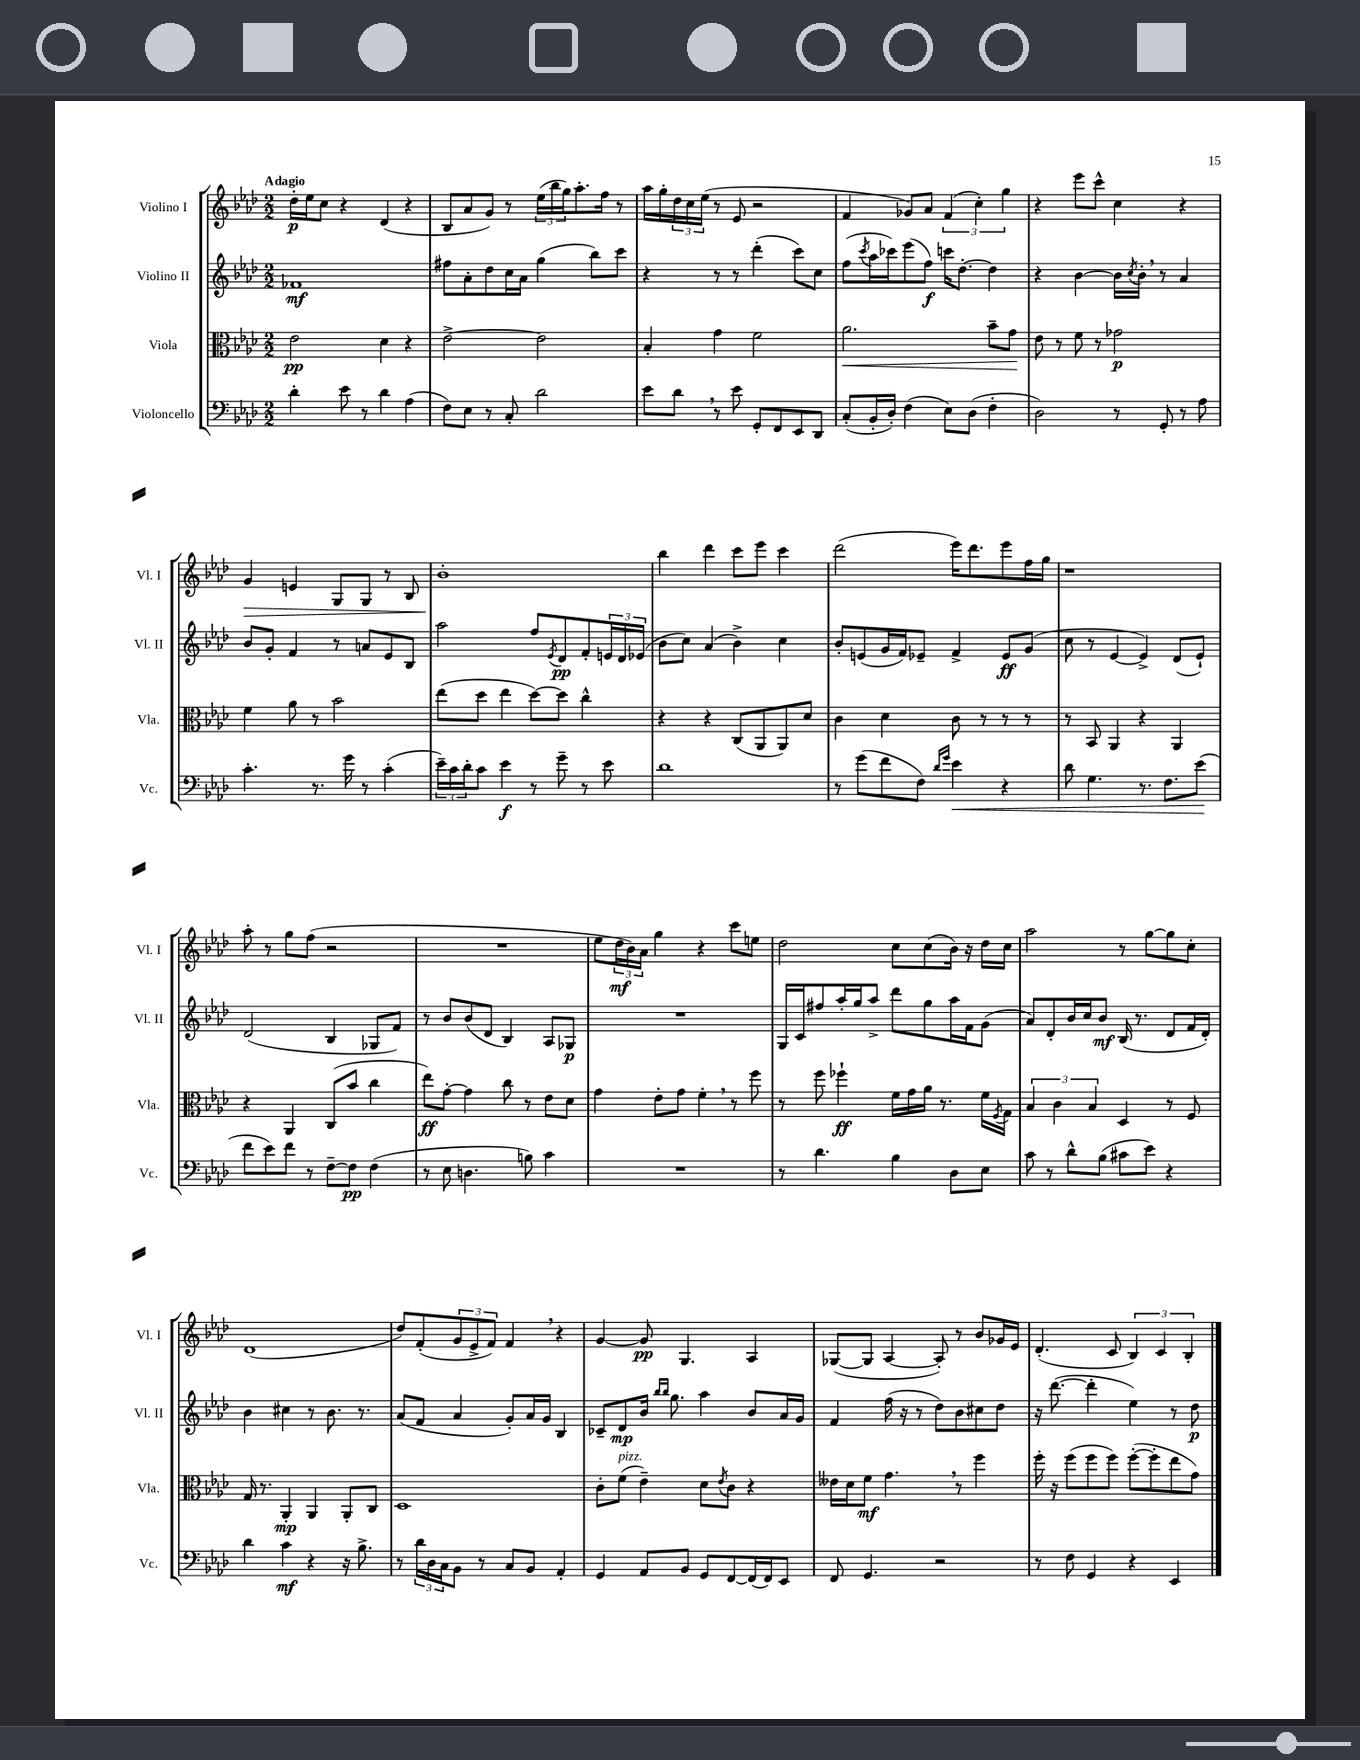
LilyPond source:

<<
\new StaffGroup <<
\new Staff = "s0" \with { instrumentName = "Violino I" shortInstrumentName = "Vl. I" } {
    \clef treble \key aes \major \numericTimeSignature \time 2/2 \tempo "Adagio"
    des''16-.\p ees''16 c''8 r4 des'4( r4 |
    bes8 aes'8 g'8) r8 \tuplet 3/2 { ees''16( bes''16 g''16) } aes''8.-. f''16 r8 |
    aes''16 g''16-. \tuplet 3/2 { des''16 c''16 ees''16( } r8 ees'8 r2 |
    f'4 ges'8) aes'8 \tuplet 3/2 { f'4( c''4-.) g''4 } |
    r4 ees'''8 c'''8-^ c''4 r4 |
    g'4\> e'4 g8 g8 r8 bes8 |
    bes'1-.\! |
    bes''4 des'''4 c'''8 ees'''8 c'''4 |
    des'''2( ees'''16) des'''8. ees'''8 f''16 g''16 |
    r1 |
    aes''8-. r8 g''8 f''8( r2 |
    R1 |
    ees''8 \tuplet 3/2 { des''16\mf bes'16) aes'16 } g''4 r4 c'''8 e''8 |
    des''2 c''8 c''8( bes'16) r16 des''16 c''16 |
    aes''2 r8 g''8~ g''8 c''8-. |
    des'1( |
    des''8) f'8-.( \tuplet 3/2 { g'8 ees'8-> f'8) } f'4 \breathe r4 |
    g'4~ g'8\pp g4. aes4 |
    ges8~( ges8 aes4~ aes8-.) r8 bes'8 ges'16 ees'16 |
    des'4.-.( c'8 \tuplet 3/2 { bes4) c'4 bes4-. } \bar "|." |
}
\new Staff = "s1" \with { instrumentName = "Violino II" shortInstrumentName = "Vl. II" } {
    \clef treble \key aes \major \numericTimeSignature \time 2/2
    fes'1\mf |
    fis''8 aes'8-. des''8 c''16 aes'16 g''4( bes''8) c'''8 |
    r4 r8 r8 des'''4-.( c'''8) c''8 |
    f''8( \acciaccatura { c'''8 } aes''16 ces'''16) ees'''8( f''8\f) c'''16 des''8.~-. des''4 |
    r4 bes'4~ bes'16 \acciaccatura { c''8 } bes'16-. \breathe r8 aes'4 |
    bes'8 g'8-. f'4 r8 a'8 ees'8 bes8 |
    aes''2 f''8 \acciaccatura { ees'8 } des'8\pp f'8-. \tuplet 3/2 { e'16 des'16 ees'16( } |
    bes'8 c''8) aes'4( bes'4->) c''4 |
    bes'8-. e'8( g'16 f'16) ees'8-- f'4-> ees'8\ff g'8( |
    c''8 r8 ees'4~ ees'4->) des'8( ees'8-!) |
    des'2( bes4 ges8 f'8) |
    r8 bes'8 bes'8( des'8 bes4) aes8 ges8\p |
    R1 |
    g16 c'16 fis''8 aes''16-. g''16 aes''8-> des'''8 g''8 aes''16 f'16 g'8( |
    aes'8) des'8-. bes'16 c''16 bes'8\mf bes16( r8. des'8 f'16 des'16-.) |
    bes'4 cis''4 r8 bes'8. r8. |
    aes'8( f'8 aes'4 g'8-.) aes'16 g'16 bes4 |
    ces'8-- des'8\mp bes'16 \grace { bes''16 bes''16 } g''8. aes''4 bes'8 aes'16 g'16 |
    f'4 f''16( r16 r8 des''8) bes'8 cis''8 des''8 |
    r16 des'''8.~( des'''4-. ees''4) r8 des''8\p \bar "|." |
}
\new Staff = "s2" \with { instrumentName = "Viola" shortInstrumentName = "Vla." } {
    \clef alto \key aes \major \numericTimeSignature \time 2/2
    ees'2\pp des'4 r4 |
    ees'2~-> ees'2 |
    bes4-. g'4 f'2 |
    aes'2.\< bes'8-- g'8\! |
    ees'8 r8 f'8 r8 ges'2\p |
    f'4 aes'8 r8 bes'2 |
    ees''8( des''8 ees''4 des''8~) des''8 c''4-^ |
    r4 r4 c8( aes,8 aes,8) des'8 |
    c'4 des'4 c'8 r8 r8 r8 |
    r8 bes,8 aes,4 r4 aes,4 |
    r4 aes,4 c8( bes'8 c''4 |
    ees''8\ff) g'8~-. g'4 c''8 r8 ees'8 des'8 |
    g'4 ees'8-. g'8 f'4-. \breathe r8 f''8 |
    r8 f''8 fes''4-!\ff f'16 g'16 aes'16 r8. f'16 \acciaccatura { f8 } g16 |
    \tuplet 3/2 { bes4 c'4 bes4 } des4 r8 f8 |
    g16 r8. aes,4-.\mp aes,4 aes,8-. c8 |
    des1 |
    c'8-. f'8^\markup { \italic "pizz." }( ees'4--) des'8 \acciaccatura { ees'8 } c'8 r4 |
    eeses'16 des'16 f'8\mf g'4. \breathe r8 f''4 |
    f''16-. r16 f''8( f''8 f''8) f''8~-.( f''8-. ees''8 g'8) \bar "|." |
}
\new Staff = "s3" \with { instrumentName = "Violoncello" shortInstrumentName = "Vc." } {
    \clef bass \key aes \major \numericTimeSignature \time 2/2
    des'4-. ees'8 r8 des'4 aes4( |
    f8) ees8 r8 c8-. des'2 |
    ees'8 des'8 \breathe r8 ees'8 g,8-. f,8 ees,8 des,8 |
    c8-.( bes,16-. des16-.) f4( ees8) des8( f4-. |
    des2) r8 g,8-. r8 aes8 |
    c'4.-. r8. g'16 r8 c'4-.( |
    \tuplet 3/2 { ees'16--) c'16 des'16-. } c'8 ees'4\f r8 g'8-- r8 ees'8 |
    des'1 |
    r8 g'8( f'8 f8) \grace { des'16 g'16 } ees'4\< r4 |
    des'8 g4. r8. f8. ees'8\!( |
    f'8 ees'8) f'8 r8 f8~-- f8\pp f4( |
    r8 ees8 d4. b8) c'4 |
    R1 |
    r8 des'4. bes4 des8 ees8 |
    c'8 r8 des'8-^ bes8( cis'8 ees'8) r4 |
    des'4 c'4\mf r4 r16 bes8.-> |
    r8 \tuplet 3/2 { des'16 des16 c16 } bes,8 r8 c8 bes,8 aes,4-. |
    g,4 aes,8 bes,8 g,8 f,8~ f,16( f,16) ees,8 |
    f,8 g,4. r2 |
    r8 f8 g,4 r4 ees,4 \bar "|." |
}
>>
>>
\layout { \context { \Score \remove "Bar_number_engraver" } }
